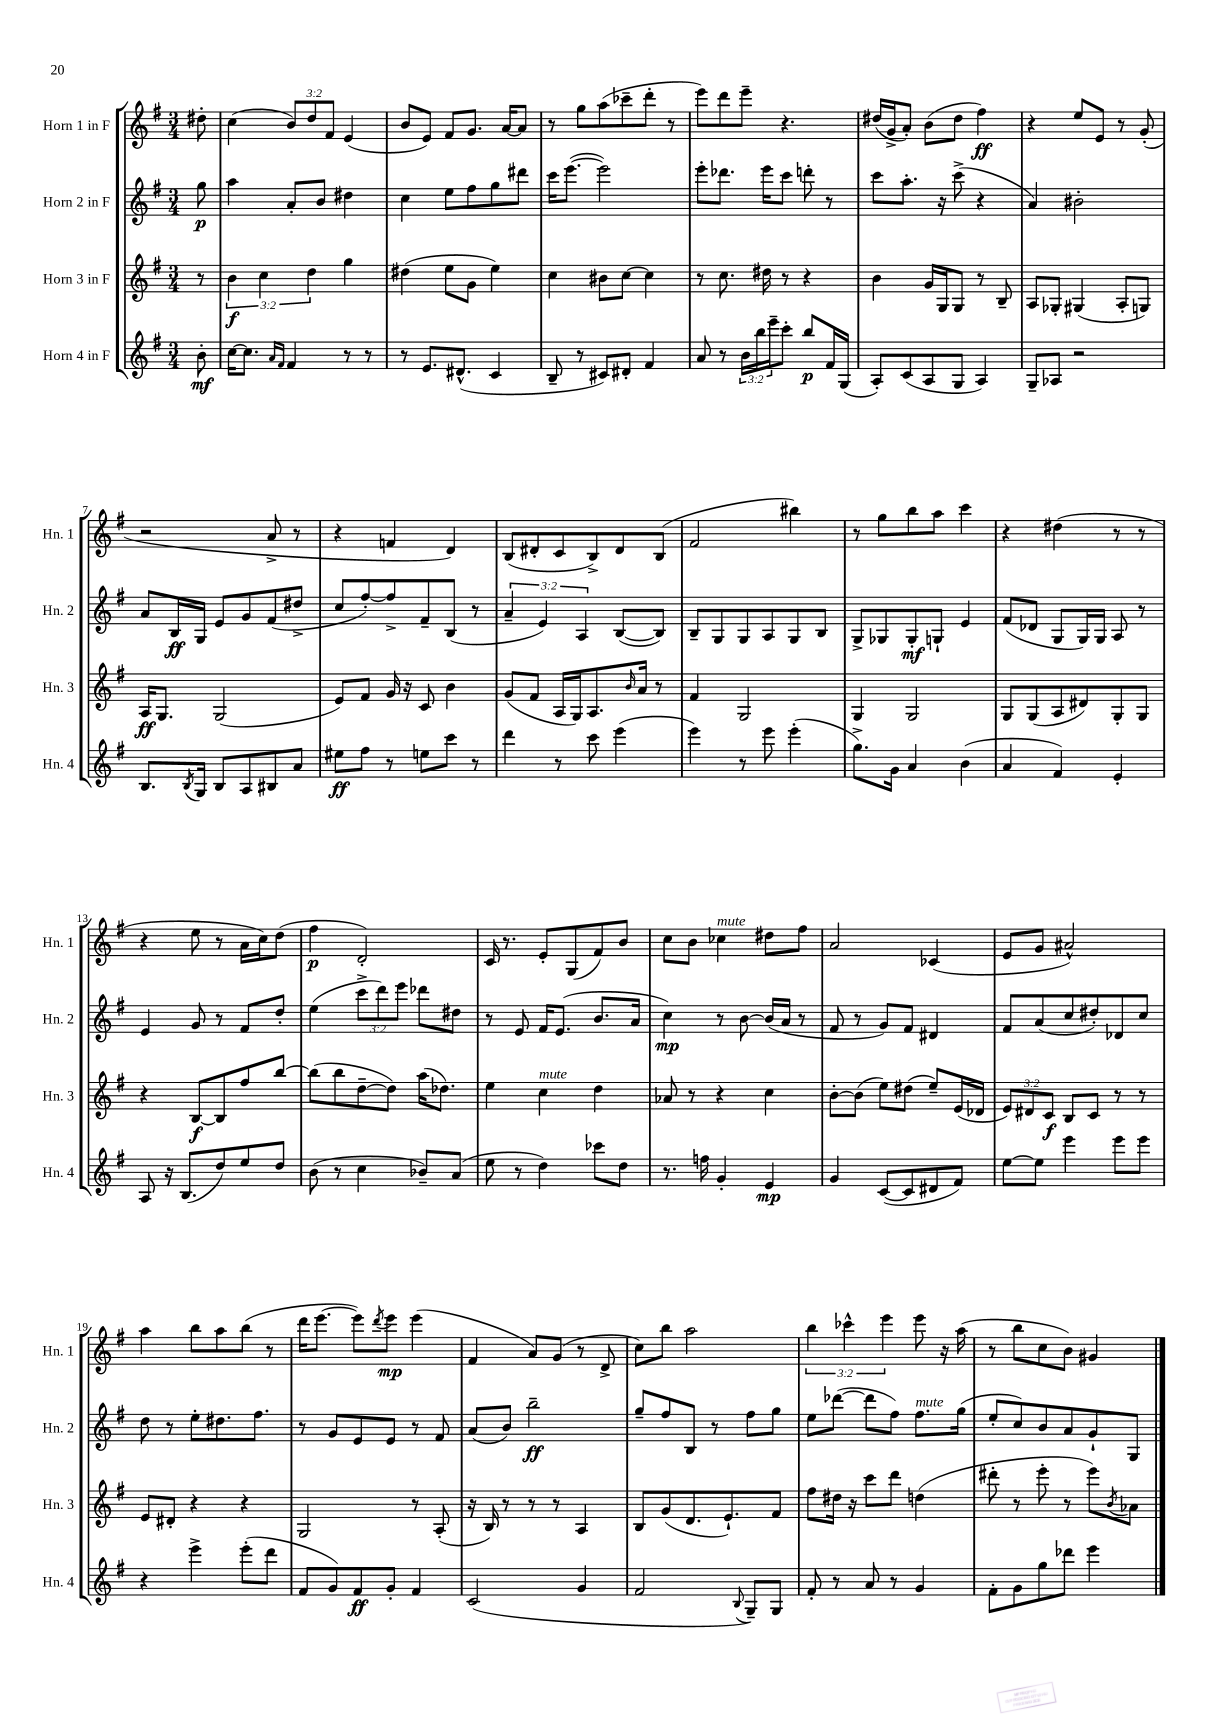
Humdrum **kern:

**kern	**kern	**kern	**kern
*staff4	*staff3	*staff2	*staff1
*clefG2	*clefG2	*clefG2	*clefG2
*k[f#]	*k[f#]	*k[f#]	*k[f#]
*M3/4	*M3/4	*M3/4	*M3/4
8b'	8r	8gg	8dd#'
=	=	=	=
[16cc	6b	4aa	(4cc
8.cc]	.	.	.
.	6cc	.	.
16qqa	.	.	.
16qqf#	.	.	.
4f#	.	8a'	12b)
.	6dd	.	12dd
.	.	8b	.
.	.	.	12f#
8r	4gg	4dd#	(4e
8r	.	.	.
=	=	=	=
8r	(4dd#	4cc	8b
8.e	.	.	8e)
.	8ee	8ee	8f#
(8.d#^^	.	.	.
.	8g	8ff#	8.g
4c	4ee)	8gg	.
.	.	.	[16a
.	.	8ddd#	8a]
=	=	=	=
8B~	4cc	16ccc	8r
.	.	([8.eee	.
8r	.	.	8gg
8c#)	8b#	2eee])	(8aa
8d#'	[8cc	.	8ccc-~
4f#	4cc]	.	8ddd'
.	.	.	8r
=	=	=	=
8a	8r	8eee'	8eee)
8r	8.cc	8.ddd-	8ddd
24b	.	.	8eee~
24bb	.	.	.
.	16dd#	16eee	.
24eee~	.	.	.
8ccc'	8r	8ccc	4.r
8bb	4r	8ddd'	.
16f#	.	8r	.
(16G	.	.	.
=	=	=	=
8A')	4b	8ccc	(16dd#
.	.	.	16g^
(8c	.	8.aa'	8a')
8A	16g	.	(8b
.	16G	16r	.
8G	8G	(8ccc^	8dd#
4A)	8r	4r	4ff#)
.	8B~	.	.
=	=	=	=
8G~	8A	4a)	4r
8A-	8G-'	.	.
2r	(4G#	2b#'	8ee
.	.	.	8e
.	8A'	.	8r
.	8G)	.	(8g'
=	=	=	=
8.B	16A	8a	2r
.	8.G	.	.
.	.	16B	.
8qB	.	.	.
16G	.	16G	.
8B	(2G	8e	.
8A	.	8g	.
8B#	.	(8f#	8a^
8a	.	8dd#^	8r
=	=	=	=
8ee#	8e)	8cc	4r
8ff#	8f#	[8ff#')	.
8r	16g	8ff#^]	4f
.	16r	.	.
8ee	8c	8f#~	.
8ccc	4b	(8B	4d)
8r	.	8r	.
=	=	=	=
4ddd	(8g	6a~	(8B
.	8f#	.	8d#'
.	.	6e)	.
8r	16A	.	8c
.	16G)	.	.
.	.	6A	.
8ccc	8.A	.	8B^)
(4eee	.	([8B	8d#
.	16qqb	.	.
.	16a	.	.
.	8r	8B])	(8B
=	=	=	=
4eee)	4f#	8B~	2f#
.	.	8G	.
8r	2G	8G	.
8eee	.	8A	.
(4eee'	.	8G	4bb#)
.	.	8B	.
=	=	=	=
8.gg^)	4G	8G^	8r
.	.	8G-	8gg
16g	.	.	.
4a	2G	8G-'	8bb
.	.	8G`	8aa
(4b	.	4e	4ccc
=	=	=	=
4a	8G	(8f#	4r
.	(8G	8d-	.
4f#)	8A	8G	(4dd#
.	8d#)	16G)	.
.	.	16G	.
4e'	8G'	8A	8r
.	8G	8r	8r
=	=	=	=
8A	4r	4e	4r
16r	.	.	.
(8.B	.	.	.
.	[8B	8g	8ee
8dd)	8B]	8r	8r
8ee	8ff#	8f#	16a
.	.	.	16cc)
8dd	[8bb	8dd'	(8dd
=	=	=	=
(8b	(8bb]	(4ee	4ff#
8r	8bb	.	.
4cc	[8dd~	12ccc^	2d')
.	.	12ddd)	.
.	8dd])	.	.
.	.	12eee	.
8b-~)	(16aa	8ddd-	.
.	8.dd-)	.	.
(8a	.	8dd#	.
=	=	=	=
8ee	4ee	8r	16c
.	.	.	8.r
8r	.	8e	.
4dd)	4cc	16f#	8e'
.	.	(8.e	.
.	.	.	(8G
8ccc-	4dd	8.b	8f#)
8dd	.	.	8b
.	.	16a	.
=	=	=	=
8.r	8a-	4cc)	8cc
.	8r	.	8b
16ff	.	.	.
4g'	4r	8r	4cc-
.	.	[8b	.
4e	4cc	(16b]	8dd#
.	.	16a	.
.	.	8r	8ff#
=	=	=	=
4g	[8b'	8f#	2a
.	(8b]	8r	.
([8c	8ee)	8g)	.
8c]	(8dd#	8f#	.
8d#	8ee~)	4d#	(4c-
8f#)	(16e	.	.
.	16d-	.	.
=	=	=	=
[8ee	12e)	8f#	8e
.	12d#	.	.
8ee]	.	(8a	8g
.	12c	.	.
4eee	8B	8cc	2a#^^)
.	8c	8dd#')	.
8eee	8r	8d-	.
8eee	8r	8cc	.
=	=	=	=
4r	8e	8dd	4aa
.	8d#'	8r	.
4eee^	4r	8ee'	8bb
.	.	8.dd#	8aa
(8eee'	4r	.	(8bb
.	.	8.ff#	.
8ddd	.	.	8r
=	=	=	=
8f#	2G	8r	16ddd
.	.	.	[8.eee
8g)	.	8g	.
8f#	.	8e	8eee])
.	.	.	8qddd
8g'	.	8e	8eee
4f#	8r	8r	(4eee
.	(8A'	8f#	.
=	=	=	=
(2c	16r	(8a	4f#
.	16B)	.	.
.	8r	8b)	.
.	8r	2bb~	8a)
.	8r	.	(8g
4g	4A	.	8r
.	.	.	8d^
=	=	=	=
2f#	8B	8gg~	8cc)
.	(8g	8ff#	8bb
.	8.d	8B	2aa
.	.	8r	.
.	8.e`)	.	.
8qqB	.	.	.
8G~)	.	8ff#	.
8G	8f#	8gg	.
=	=	=	=
8f#'	8ff#	8ee	6bb
8r	16dd#	([8ddd-	.
.	.	.	6ccc-^^
.	16r	.	.
8a	8ccc	8ddd-]	.
.	.	.	6eee
8r	8ddd	8ff#)	.
4g	(4dd	8.ff#	8eee
.	.	.	16r
.	.	(16gg	(16aa
=	=	=	=
8f#'	8ddd#'	8ee'	8r
8g	8r	8cc)	8bb
8gg	8eee'	8b	8cc
8ddd-	8r	8a	8b)
4eee	8eee)	8g`	4g#
.	8qb	.	.
.	8a-	8G	.
==	==	==	==
*-	*-	*-	*-
